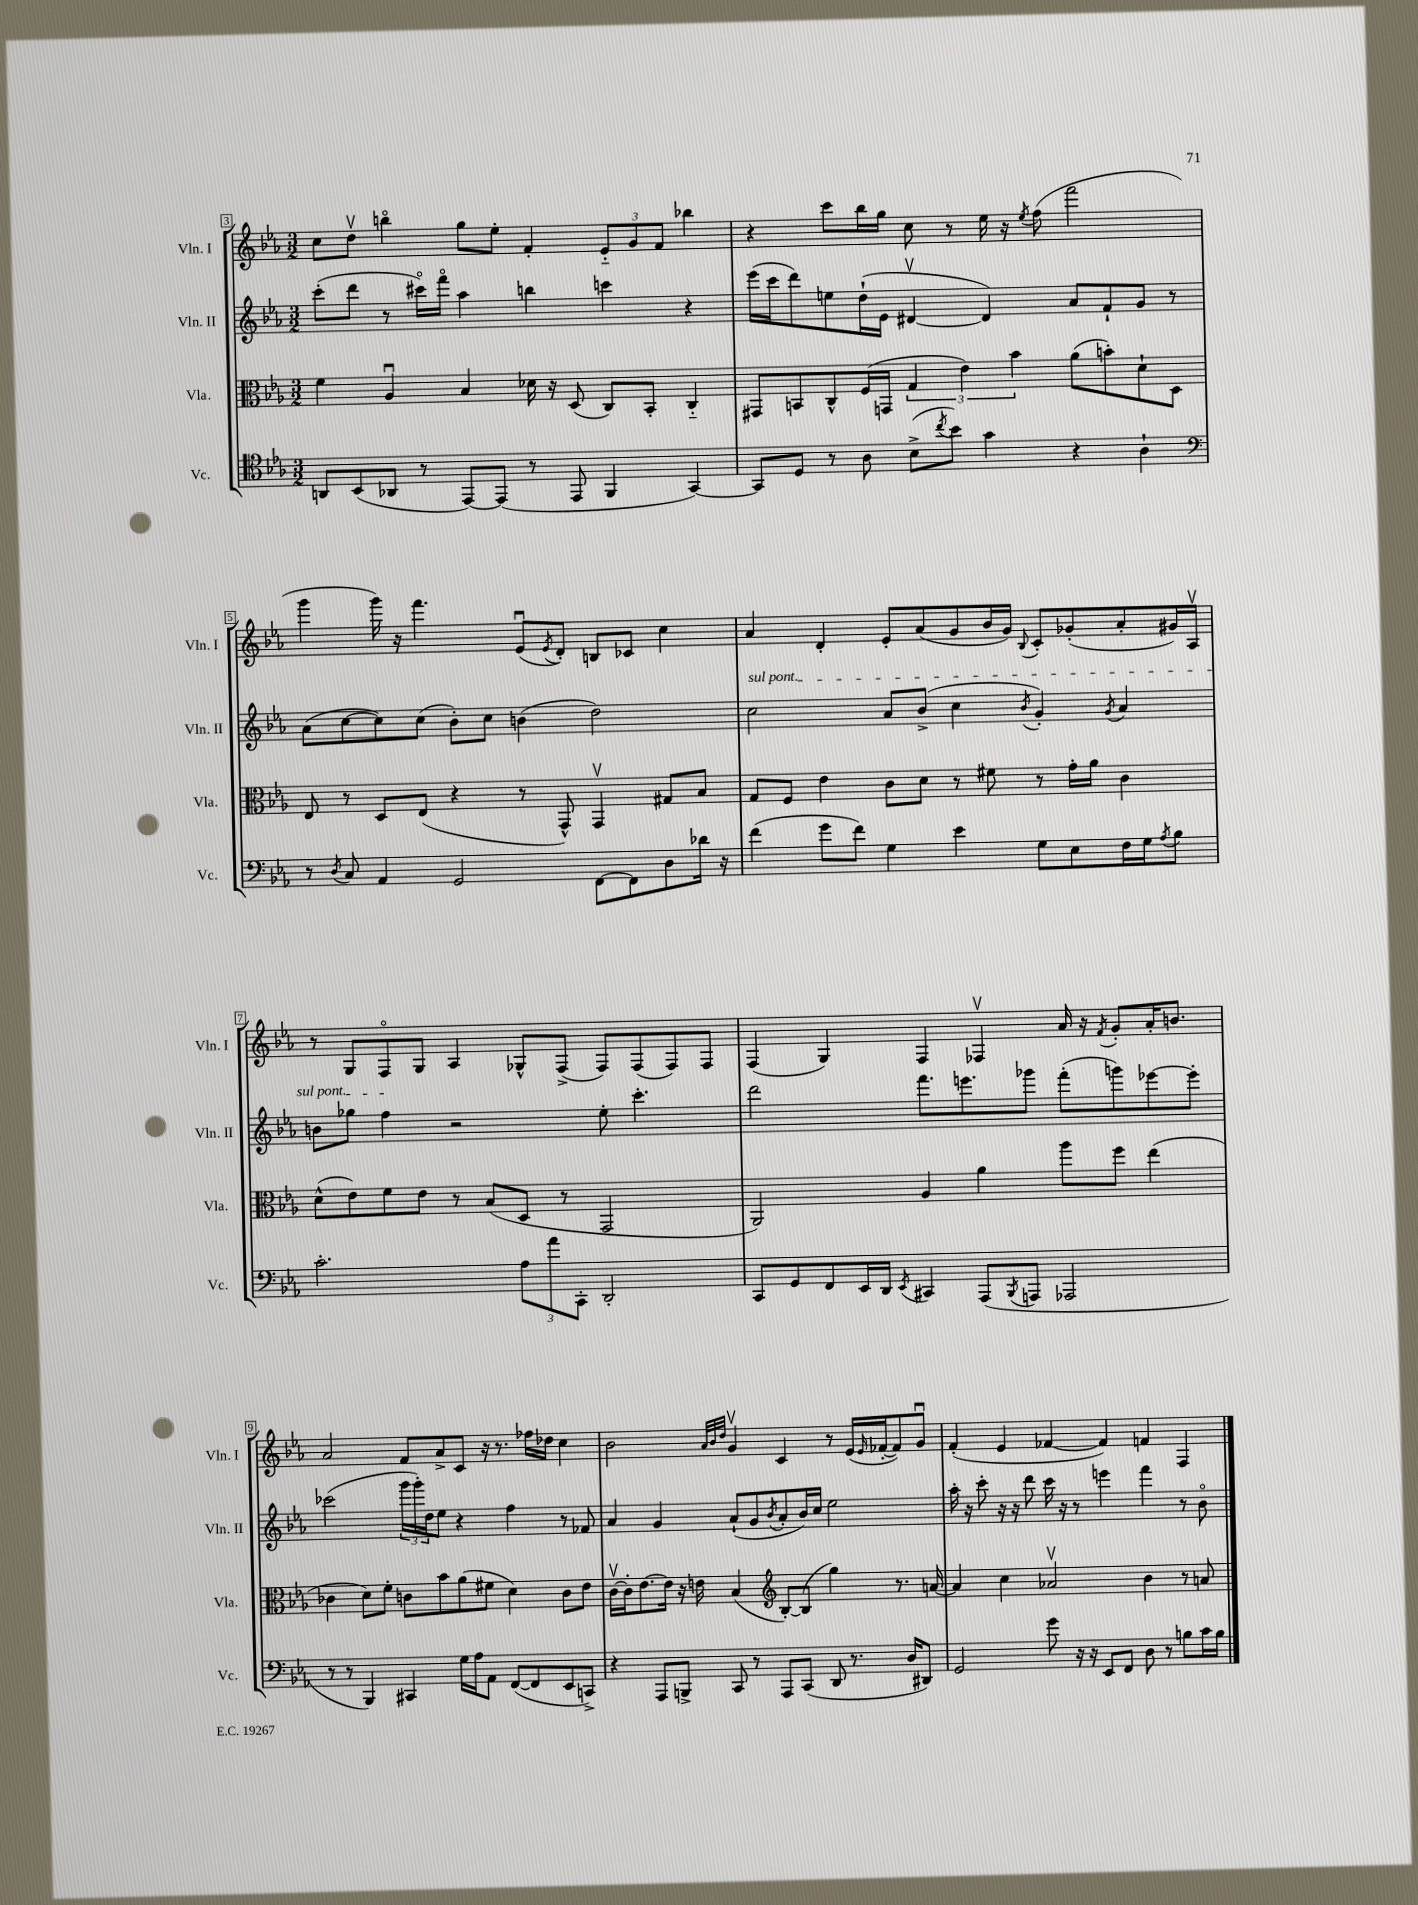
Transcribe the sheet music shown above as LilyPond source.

<<
\new StaffGroup <<
\new Staff = "s0" \with { instrumentName = "Vln. I" shortInstrumentName = "Vln. I" } {
    \clef treble \key ees \major \numericTimeSignature \time 3/2
    c''8 d''8\upbow b''4\flageolet g''8 ees''8-. f'4-. \tuplet 3/2 { ees'8-_ g'8 f'8 } bes''4 |
    r4 c'''8 bes''16 g''16 c''8 r8 ees''16 r16 \acciaccatura { ees''8 } f''8( f'''2 |
    g'''4 g'''16) r16 f'''4. ees'8\downbow( \acciaccatura { ees'8 } d'8-.) b8 ces'8 c''4 |
    aes'4 d'4-. ees'8-. aes'8( g'8 bes'16 g'16) \appoggiatura { bes8 } c'8-. ges'8-.( aes'8-. gis'16) aes16\upbow |
    r8 g8 f8\flageolet g8 aes4 ges8-^ f8->( f8) f8( f8) f8 |
    f4( g4) f4 fes4\upbow aes'16 r16 \acciaccatura { f'8 } g'8-. aes'16-. b'8. |
    aes'2 f'8 aes'8-> c'8 r16 r8. fes''16 des''16 c''4 |
    bes'2 \grace { aes'32 bes'32 d''32 } g'4\upbow c'4 r8 ees'16( \grace { ees'16 } fes'16~-. fes'8) g'8\downbow |
    f'4-.( ees'4 fes'4~ fes'4) f'4 f4 \bar "|." |
}
\new Staff = "s1" \with { instrumentName = "Vln. II" shortInstrumentName = "Vln. II" } {
    \clef treble \key ees \major \numericTimeSignature \time 3/2
    c'''8-.( d'''8 r8 cis'''16\flageolet) f'''16\flageolet aes''4 b''4 c'''4 r4 |
    ees'''16( c'''16 d'''8) e''8 d''16-!( ees'16 dis'4~\upbow dis'4) aes'8 f'8-! g'8 r8 |
    aes'8( c''8~ c''8) c''8( bes'8-.) c''8 b'4( d''2) |
    \once \override TextSpanner.bound-details.left.text = \markup { \italic "sul pont." } c''2\startTextSpan aes'8 bes'8->( c''4 \acciaccatura { bes'8 } g'4-.) \acciaccatura { g'8 } aes'4 |
    b'8 ges''8 f''4\stopTextSpan r2 ees''8-. c'''4.-. |
    d'''2 f'''8. e'''8. ges'''8 f'''8-.( g'''8) ees'''8~ ees'''8-. |
    ces'''2( \tuplet 3/2 { g'''16 g'''16-.) d''16 } ees''8 r4 f''4 r8 fes'8 |
    aes'4 g'4 aes'8-!( g'8 \acciaccatura { bes'8 } aes'8-. bes'16) c''16 ees''2 |
    aes''16-. r16 c'''8-. r16 r16 d'''8 c'''16 r16 r8 e'''4 f'''4 r8 bes'8\flageolet \bar "|." |
}
\new Staff = "s2" \with { instrumentName = "Vla." shortInstrumentName = "Vla." } {
    \clef alto \key ees \major \numericTimeSignature \time 3/2
    f'4 aes4\downbow bes4 des'16 r16 d8( c8) bes,8-. c4-_ |
    gis,8 b,8 c8-^ f16( g,16 \tuplet 3/2 { g4 ees'4) bes'4 } aes'8( b'8-.) d'8-! d8 |
    ees8 r8 d8 ees8( r4 r8 g,8-^) g,4\upbow gis8 bes8 |
    g8 f8 ees'4 c'8 d'8 r8 fis'8 r8 g'16-. aes'16 c'4 |
    d'8-^( ees'8) f'8 ees'8 r8 bes8( d8 r8 g,2 |
    aes,2) aes4 aes'4 aes''8 f''8 ees''4( |
    ces'4 d'8) f'8-. c'8 bes'8 aes'8( fis'8 d'4) c'8 ees'8 |
    c'16~\upbow c'16-. ees'8.~ ees'16 r16 e'16 bes4( \clef treble bes8~-.) bes8( g''4) r8. a'16~ |
    a'4 c''4 aes'2\upbow bes'4 r8 a'8 \bar "|." |
}
\new Staff = "s3" \with { instrumentName = "Vc." shortInstrumentName = "Vc." } {
    \clef tenor \key ees \major \numericTimeSignature \time 3/2
    a,8 bes,8( aes,8 r8 ees,8~) ees,8( r8 ees,8 f,4 g,4~) |
    g,8 d8 r8 aes8 bes8->( \acciaccatura { c''8 } bes'8) g'4 r4 aes4-! |
    \clef bass r8 \acciaccatura { d8 } c8 aes,4 g,2 f,8~ f,8 d8 des'16 r16 |
    f'4( g'8 f'8) g4 ees'4 g8 ees8 f16 g16 \acciaccatura { aes8 } bes8 |
    c'2.-. \tuplet 3/2 { aes8 aes'8 c,8-. } d,2-. |
    c,8 g,8 f,8 ees,16 d,16 \acciaccatura { ees,8 } cis,4 aes,,8( \acciaccatura { bes,,8 } a,,8 aes,,2 |
    r8 r8 bes,,4) cis,4 g16 aes16 aes,8 f,8~( f,8 ees,8 c,8->) |
    r4 aes,,8 b,,8-> c,8 r8 aes,,8 c,8( d,8 r8. d16 dis,8) |
    g,2 g'8 r16 r16 ees,8 f,8 d8 r8 b8 c'16 b16 \bar "|." |
}
>>
>>
\layout { \context { \Score currentBarNumber = #3 \override BarNumber.stencil = #(make-stencil-boxer 0.1 0.3 ly:text-interface::print) } }
